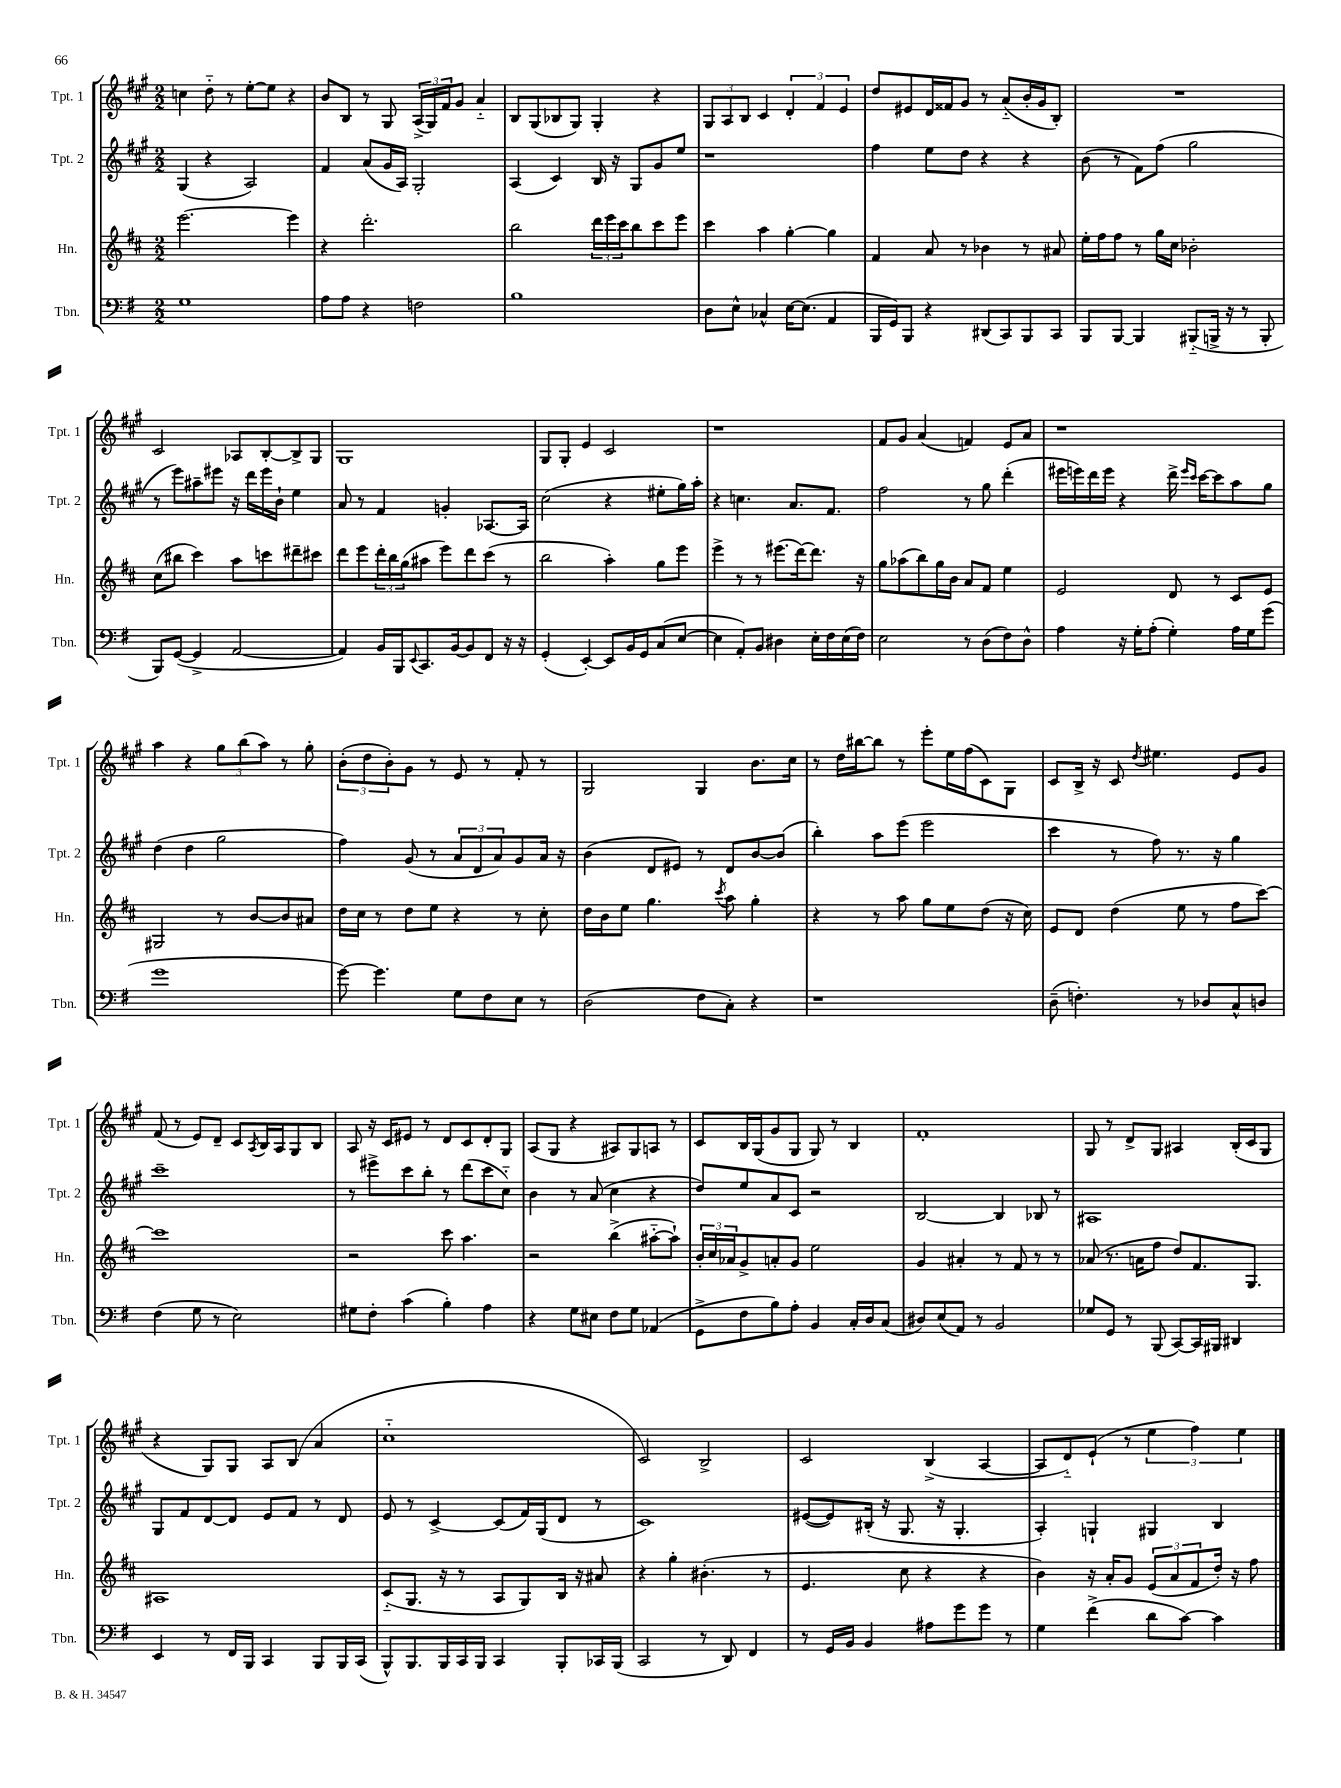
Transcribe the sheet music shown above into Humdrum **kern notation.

**kern	**kern	**kern	**kern
*staff4	*staff3	*staff2	*staff1
*clefF4	*clefG2	*clefG2	*clefG2
*k[f#]	*k[f#c#]	*k[f#c#g#]	*k[f#c#g#]
*M2/2	*M2/2	*M2/2	*M2/2
1G	[2.eee	(4G#	4cc
.	.	4r	8dd'~
.	.	.	8r
.	.	2A)	[8ee'
.	.	.	8ee]
.	4eee]	.	4r
=	=	=	=
8A	4r	4f#	8b
8A	.	.	8B
4r	2.ddd'	(8a	8r
.	.	16g#	8G#
.	.	16A)	.
2F	.	2G#'	(24A^
.	.	.	24G#)
.	.	.	24f#
.	.	.	8g#
.	.	.	4a'~
=	=	=	=
1B	2bb	(4A	8B
.	.	.	(8G#
.	.	4c#)	8B-
.	.	.	8G#)
.	24ddd	16B	4G#'
.	24eee	.	.
.	.	16r	.
.	24ccc#	.	.
.	8bb	8G#	.
.	8ccc#	8g#	4r
.	8eee	8ee	.
=	=	=	=
8D	4ccc#	1r	12G#
.	.	.	12A
8E^^	.	.	.
.	.	.	12B
4C-^^	4aa	.	4c#
[16E	[4gg'	.	6d'
(8.E]	.	.	.
.	.	.	6f#
4AA	4gg]	.	.
.	.	.	6e
=	=	=	=
16BBB	4f#	4ff#	8dd
16GG)	.	.	.
8BBB	.	.	8e#
4r	8a	8ee	16d
.	.	.	16f##
.	8r	8dd	8g#
(8DD#	4b-	4r	8r
8CC)	.	.	(8a'~
8BBB	8r	4r	16b'
.	.	.	16g#
8CC	8a#	.	8B')
=	=	=	=
8BBB	16ee'	(8b	1r
.	16ff#	.	.
[8BBB	8ff#	8r	.
4BBB]	8r	8f#)	.
.	16gg	(8ff#	.
.	16cc#	.	.
(8BBB#'~	2b-'	2gg#	.
16BBB^	.	.	.
16r	.	.	.
8r	.	.	.
8BBB'	.	.	.
=	=	=	=
8BBB)	(8cc#	8r	2c#
([8GG	8bb#	8eee)	.
4GG^]	4ccc#)	8aa#~	.
.	.	8eee#	.
[2AA	8aa	16r	8A-
.	.	16ddd	.
.	8ccc	16eee#	[8B'
.	.	16b`	.
.	8ddd#~	4ee	8B^]
.	8ccc#	.	8G#
=	=	=	=
4AA])	8ddd	8a	1G#
.	8eee	8r	.
16BB	24ddd'	4f#	.
.	24bb	.	.
16BBB	.	.	.
.	(24gg	.	.
8qqEE	.	.	.
8.CC	8aa#	.	.
.	8eee)	4g'	.
[16BB	.	.	.
8BB]	8ddd	.	.
8FF#	(8ccc#	[8.A-	.
16r	8r	.	.
16r	.	16A-]	.
=	=	=	=
(4GG'	2bb	(2cc#	8G#
.	.	.	8G#'
[4EE')	.	.	4e
8EE]	4aa')	4r	2c#
16BB	.	.	.
16GG	.	.	.
(8C	8gg	8ee#'	.
[8E	8eee	16gg#)	.
.	.	16aa'	.
=	=	=	=
4E]	4eee^	4r	1r
8AA')	8r	4.cc	.
8BB	8r	.	.
4D#	(8.eee#	.	.
.	.	8.a	.
.	[16ddd)	.	.
16E'	8.ddd]	.	.
16F#	.	8.f#	.
(16E	.	.	.
16F#)	16r	.	.
=	=	=	=
2E	8gg	2ff#	8f#
.	(8aa-	.	8g#
.	8bb)	.	(4a
.	16gg	.	.
.	16b	.	.
8r	8a	8r	4f)
(8D	8f#	8gg#	.
8F#)	4ee	(4ddd'	8e
8D^^	.	.	8a
=	=	=	=
4A	2e	16eee#	1r
.	.	16eee)	.
.	.	16ddd	.
.	.	16eee	.
16r	.	4r	.
16G'	.	.	.
(8A'	.	.	.
4G')	8d	16ddd^	.
.	.	16qqeee	.
.	.	16qqccc#	.
.	.	[16ccc#	.
.	8r	8ccc#]	.
16A	8c#	8aa	.
16G	.	.	.
(8g	8e	8gg#	.
=	=	=	=
1g	2G#	(4dd	4aa
.	.	4dd	4r
.	8r	2gg#	12gg#
.	.	.	(12bb
.	[8b	.	.
.	.	.	12aa)
.	8b]	.	8r
.	8a#	.	8gg#'
=	=	=	=
[8g)	16dd	4ff#)	(12b'
.	16cc#	.	.
.	.	.	12dd
4.g]	8r	.	.
.	.	.	12b')
.	8dd	(8g#	8g#
.	8ee	8r	8r
8G	4r	12a	8e
.	.	12d	.
8F#	.	.	8r
.	.	12a)	.
8E	8r	8g#	8f#'
8r	8cc#'	16a	8r
.	.	16r	.
=	=	=	=
(2D	16dd	(4b	2G#
.	16b	.	.
.	8ee	.	.
.	4.gg	8d	.
.	.	8e#)	.
8F#	.	8r	4G#
.	8qccc#	.	.
8C')	8aa	8d	.
4r	4gg'	[8b	8.b
.	.	(8b]	.
.	.	.	16cc#
=	=	=	=
1r	4r	4bb')	8r
.	.	.	16dd
.	.	.	[16bb#
.	8r	8aa	8bb#]
.	8aa	(8eee	8r
.	8gg	2eee	8eee'
.	8ee	.	16ee
.	.	.	(16ff#
.	(8dd	.	8c#)
.	16r	.	8G#
.	16cc#)	.	.
=	=	=	=
(8D~	8e	4ccc#	8c#
4.F')	8d	.	16B^
.	.	.	16r
.	(4dd	8r	8c#
.	.	.	8qdd
.	.	8ff#)	4.ee#
8r	8ee	8.r	.
8D-	8r	.	.
.	.	16r	.
8C^^	8ff#	4gg#	8e
8D	[8ccc#)	.	8g#
=	=	=	=
(4F#	1ccc#]	1ccc#~	(8f#
.	.	.	8r
8G	.	.	8e)
8r	.	.	8d~
2E)	.	.	8c#
.	.	.	8qA
.	.	.	16B
.	.	.	16A
.	.	.	8G#
.	.	.	8B
=	=	=	=
8G#	2r	8r	8A
8F#'	.	8eee#^	16r
.	.	.	16c#
(4c	.	8ccc#	8e#
.	.	8bb'	8r
4B')	8ccc#	8r	8d
.	4.aa	(8ddd	8c#
4A	.	8ccc#	8d'
.	.	8cc#'~)	8G#
=	=	=	=
4r	2r	4b	(8A
.	.	.	8G#
8G	.	8r	4r
8E#	.	(8a	.
8F#	(4bb^	4cc#	8A#)
8G	.	.	8G#
(4AA-	[8aa#'~	4r	8A
.	8aa#`])	.	8r
=	=	=	=
8GG^	24b'	8dd)	8c#
.	24cc#	.	.
.	24a-	.	.
8F#	8g^	8ee	16B
.	.	.	(16G#
8B)	8a'	8a	8g#
8A'	8g	8c#	8G#
4BB	2ee	2r	8G#)
.	.	.	8r
16C'	.	.	4B
16D	.	.	.
(8C	.	.	.
=	=	=	=
8D#)	4g	[2B	1f#'
(8E	.	.	.
8AA)	4a#'	.	.
8r	.	.	.
2BB	8r	4B]	.
.	8f#	.	.
.	8r	8B-	.
.	8r	8r	.
=	=	=	=
8G-	(8a-	1A#	8G#
8GG	8.r	.	8r
8r	.	.	8d^
.	16a	.	.
(8BBB	8ff#	.	8G#
[8CC)	8dd)	.	4A#
16CC]	8.f#	.	.
16BBB#	.	.	.
4DD#	.	.	(16B'
.	8.G	.	16c#
.	.	.	8G#
=	=	=	=
4EE	1A#	8G#	4r
.	.	8f#	.
8r	.	[8d	8G#)
16FF#	.	8d]	8G#
16BBB	.	.	.
4CC	.	8e	8A
.	.	8f#	(8B
8BBB	.	8r	4a
16BBB	.	8d	.
(16CC	.	.	.
=	=	=	=
8BBB^^)	(8c#'~	8e	1cc#'~
8.BBB	8.G	8r	.
.	.	[4c#^	.
16BBB	16r	.	.
16CC	8r	.	.
16BBB	.	.	.
4CC	8A	(8c#]	.
.	8G)	16f#)	.
.	.	(16G#	.
8BBB'	16B	8d	.
.	16r	.	.
16CC-	8a#	8r	.
(16BBB	.	.	.
=	=	=	=
2CC	4r	1c#)	2c#)
.	4gg'	.	.
8r	(4.b#'	.	2B^
8DD)	.	.	.
4FF#	.	.	.
.	8r	.	.
=	=	=	=
8r	4.e	([8e#	2c#
16GG	.	8e#])	.
16BB	.	.	.
4BB	.	(16B#'	.
.	.	16r	.
.	8cc#	8.G#	.
8A#	4r	.	(4B^
.	.	16r	.
8g	.	4.G#'	.
8g	4r	.	[4A
8r	.	.	.
=	=	=	=
4G	4b)	4A')	8A]
.	.	.	8d'~)
(4f#^	16r	4G`	(8e`
.	16a'	.	.
.	8g	.	8r
8d	(12e	4G#	6ee
.	12a	.	.
[8c)	.	.	.
.	12f#	.	6ff#)
4c]	16dd')	4B	.
.	16r	.	.
.	.	.	6ee
.	8ff#	.	.
==	==	==	==
*-	*-	*-	*-
